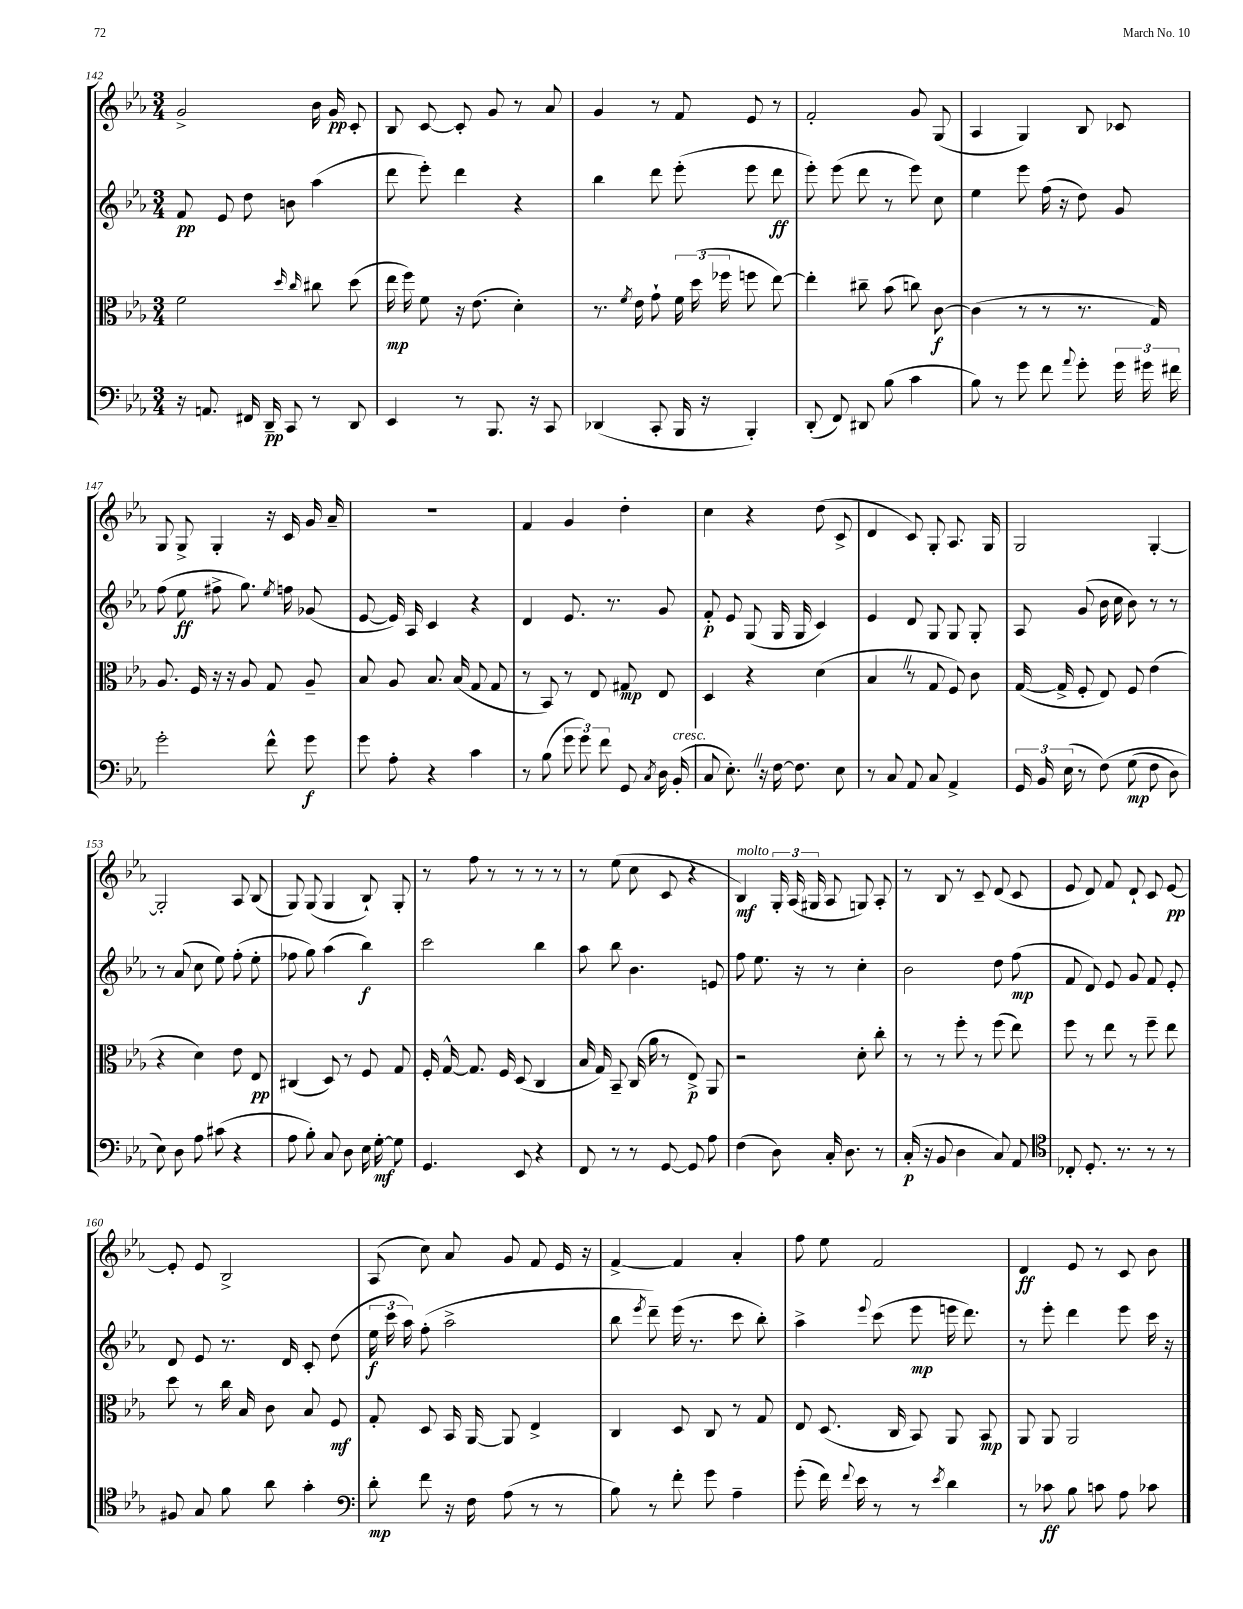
<<
\new StaffGroup <<
\new Staff = "s0" {
    \clef treble \key ees \major \numericTimeSignature \time 3/4
    \autoBeamOff g'2-> bes'16 g'16\pp c'8-. |
    bes8 c'8~ c'8-. g'8 r8 aes'8 |
    g'4 r8 f'8 ees'8 r8 |
    f'2-. g'8 g8( |
    aes4 g4) bes8 ces'8 |
    g8 g8-> g4-. r16 c'16 g'16 aes'16-- |
    R2. |
    f'4 g'4 d''4-. |
    c''4 r4 d''8( c'8-> |
    d'4 c'8) g8-. aes8. g16 |
    g2 g4~-. |
    g2-. aes8 bes8( |
    g8) g8( g4 bes8-!) g8-. |
    r8 f''8 r8 r8 r8 r8 |
    r8 ees''8( c''8 c'8 r4 |
    bes4\mf^\markup { \italic "molto" }) \tuplet 3/2 { g16-. aes16( gis16 } aes8 g8) aes8-. |
    r8 bes8 r8 c'8-- d'8( c'8 |
    ees'8 d'8) f'8 d'8-! c'8 ees'8~\pp |
    ees'8-. ees'8 bes2-> |
    aes8( c''8) aes'8 g'8 f'8 ees'16 r16 |
    f'4~-> f'4 aes'4-. |
    f''8 ees''8 f'2 |
    d'4\ff ees'8 r8 c'8 bes'8 \bar "|." |
}
\new Staff = "s1" {
    \clef treble \key ees \major \numericTimeSignature \time 3/4
    \autoBeamOff f'8\pp ees'8 d''8 b'8 aes''4( |
    d'''8 ees'''8-.) d'''4 r4 |
    bes''4 d'''8 ees'''8-.( ees'''8 d'''8\ff |
    ees'''8-.) ees'''8( d'''8 r8 ees'''8) c''8 |
    ees''4 ees'''8 f''16( r16 d''8) g'8 |
    f''8( ees''8\ff fis''8-> g''8.) \acciaccatura { ees''8 } f''16 ges'8( |
    ees'8~ ees'16) aes16 c'4 r4 |
    d'4 ees'8. r8. g'8 |
    f'8-.\p ees'8 g8( g16 g16 c'4) |
    ees'4 d'8 g8 g8 g8-. |
    aes8 g'8( bes'16 c''16 bes'8) r8 r8 |
    r8 aes'8( c''8 ees''8) f''8-.( ees''8-. |
    fes''8 g''8) aes''4( bes''4\f) |
    c'''2 bes''4 |
    aes''8 bes''8 bes'4. e'8 |
    f''8 ees''8. r16 r8 c''4-. |
    bes'2 d''8 f''8\mp( |
    f'8 d'8) ees'8 g'8 f'8 ees'8-. |
    d'8 ees'8 r8. d'16 c'8-. d''8( |
    \tuplet 3/2 { ees''16\f c'''16 aes''16) } f''8-.( aes''2-> |
    bes''8 \acciaccatura { ees'''8 } d'''8--) ees'''16( r8. c'''8 bes''8-.) |
    aes''4-> \appoggiatura { ees'''8 } c'''8( ees'''8\mp e'''16 d'''8.) |
    r8 ees'''8-. d'''4 ees'''8 c'''16 r16 \bar "|." |
}
\new Staff = "s2" {
    \clef alto \key ees \major \numericTimeSignature \time 3/4
    \autoBeamOff f'2 \grace { d''16 c''16 } cis''8 d''8( |
    ees''16\mp f''16) f'8 r16 ees'8.( d'4-.) |
    r8. \acciaccatura { f'8 } ees'16 g'8-! \tuplet 3/2 { f'16 d''16( fes''16 } f''8 ees''8~) |
    ees''4-. cis''8-- bes'8( c''8) c'8~\f |
    c'4( r8 r8 r8. g16) |
    aes8. f16 r16 r16 aes8 g8 aes8-- |
    bes8 aes8 bes8. bes16( g8 g8 |
    r8 bes,8) r8 ees8 gis8\mp ees8 |
    d4 r4 d'4( |
    bes4 \once \override BreathingSign.text = \markup { \musicglyph "scripts.caesura.straight" } \breathe r8 g8 f8) c'8 |
    g16~( g16-> f8-. ees8) f8 ees'4( |
    r4 d'4) ees'8 ees8\pp |
    cis4( d8) r8 f8 g8 |
    f16-. g16~-^ g8. f16 d8( c4 |
    bes16 g16) bes,8-- c16( aes'16 r8 ees8->\p) aes,8 |
    r2 d'8-. c''8-. |
    r8 r8 f''8-. r8 f''8( ees''8) |
    f''8 r8 ees''8 r8 f''8-- ees''8 |
    d''8 r8 c''16 bes16 c'8 bes8 f8\mf |
    g8-. d8 bes,16 aes,16~ aes,8 ees4-> |
    c4 d8 c8 r8 g8 |
    ees8 d8.( c16 bes,8) aes,8 bes,8\mp |
    aes,8 aes,8 aes,2 \bar "|." |
}
\new Staff = "s3" {
    \clef bass \key ees \major \numericTimeSignature \time 3/4
    \autoBeamOff r16 a,8. fis,16 d,16--\pp c,8 r8 d,8 |
    ees,4 r8 bes,,8. r16 c,8 |
    des,4( c,8-. bes,,16 r16 bes,,4-.) |
    d,8-.( f,8) dis,8 bes8( c'4 |
    bes8) r8 g'8 f'8 \appoggiatura { aes'8 } g'8-. \tuplet 3/2 { g'16 gis'16 fis'16 } |
    g'2-. f'8-^ g'8\f |
    g'8 aes8-. r4 c'4 |
    r8 bes8( \tuplet 3/2 { g'8 g'8) f'8 } g,8 \acciaccatura { c8 } d16 bes,16-.^\markup { \italic "cresc." }( |
    c8 ees8.-.) \once \override BreathingSign.text = \markup { \musicglyph "scripts.caesura.straight" } \breathe r16 f16~ f8. ees8 |
    r8 c8 aes,8 c8 aes,4-> |
    \tuplet 3/2 { g,16 bes,16 ees16( } r8 f8)\( g8\mp( f8 d8) |
    ees8\) d8 aes8 cis'8( r4 |
    aes8 bes8-.) c8 d8 ees16 g16~-.\mf g8 |
    g,4. ees,8 r4 |
    f,8 r8 r8 g,8~ g,8 aes8 |
    f4( d8) c16-. d8. r8 |
    c16-.\p( r16 bes,8 d4 c8) aes,8 |
    \clef tenor ces8-. d8.-. r8. r8 r8 |
    fis8 g8 f'8 aes'8 g'4-. |
    \clef bass d'8-.\mp f'8 r16 f16 aes8( r8 r8 |
    bes8) r8 f'8-. g'8 aes4-- |
    g'8-.( f'16) \appoggiatura { f'8 } ees'16 r8 r8 \acciaccatura { ees'8 } d'4 |
    r8 ces'8\ff bes8 c'8 aes8 ces'8 \bar "|." |
}
>>
>>
\layout { \context { \Score currentBarNumber = #142 } }
